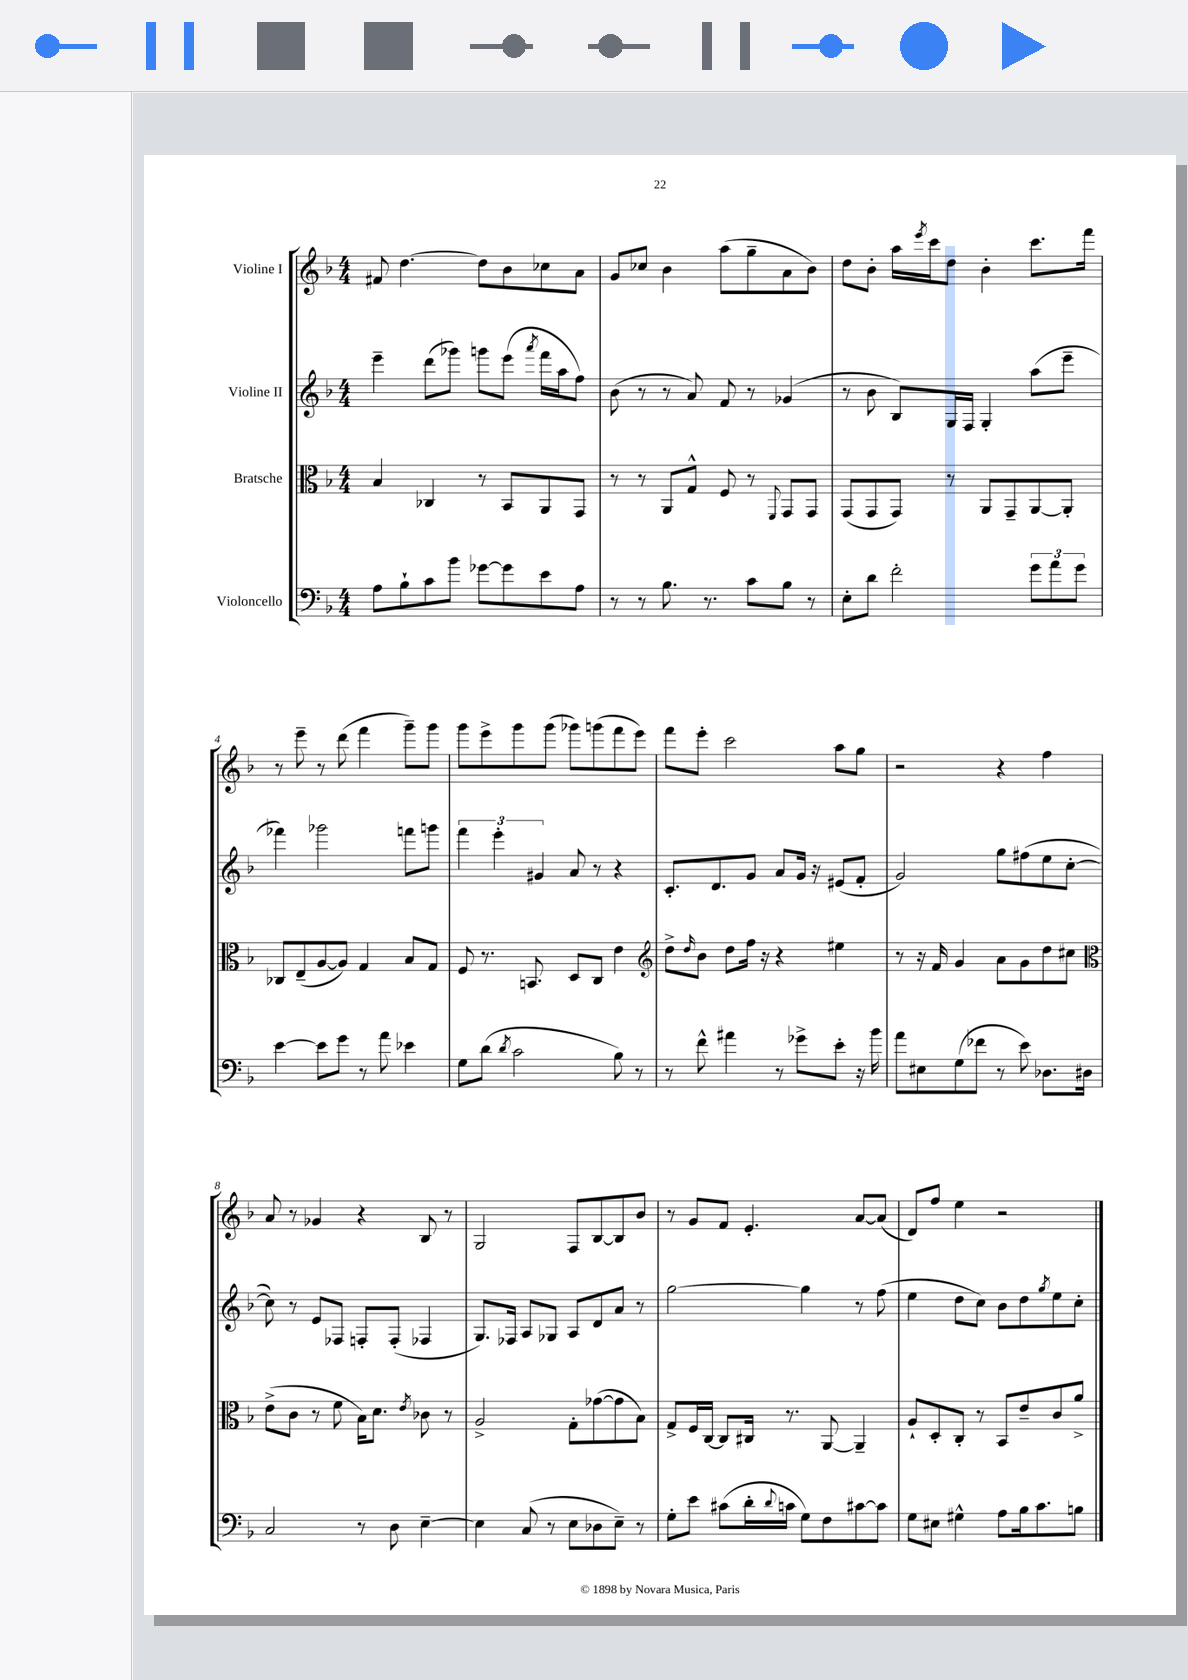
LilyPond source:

<<
\new StaffGroup <<
\new Staff = "s0" \with { instrumentName = "Violine I" } {
    \clef treble \key f \major \numericTimeSignature \time 4/4
    fis'8 d''4.~ d''8 bes'8 ces''8 a'8 |
    g'8 ces''8 bes'4 a''8( g''8-- a'8 bes'8) |
    d''8 bes'8-. a''16 \acciaccatura { e'''8 } c'''16 d''8 bes'4-. c'''8. f'''16 |
    r8 e'''8-- r8 d'''8( f'''4 g'''8--) g'''8 |
    g'''8 e'''8-> g'''8 g'''8( ges'''8) g'''8( f'''8 e'''8) |
    f'''8 e'''8-. c'''2 a''8 g''8 |
    r2 r4 f''4 |
    a'8 r8 ges'4 r4 bes8 r8 |
    g2 f8 bes8~ bes8 bes'8 |
    r8 g'8 f'8 e'4.-. a'8~ a'8( |
    d'8) f''8 e''4 r2 \bar "|." |
}
\new Staff = "s1" \with { instrumentName = "Violine II" } {
    \clef treble \key f \major \numericTimeSignature \time 4/4
    e'''4-- d'''8( ges'''8) g'''8 e'''8( \acciaccatura { a'''8 } f'''16 a''16 f''8) |
    bes'8( r8 r8 a'8) f'8 r8 ges'4( |
    r8 bes'8 bes8) g16 f16 g4-. a''8( e'''8-- |
    fes'''4) ges'''2 f'''8 g'''8 |
    \tuplet 3/2 { f'''4 e'''4-. gis'4 } a'8 r8 r4 |
    c'8.-. d'8. g'8 a'8 g'16 r16 eis'8( f'8-. |
    g'2) g''8 fis''8( e''8 c''8~-. |
    c''8) r8 e'8 fes8 f8-. f8-.( fes4 |
    g8.) fes16 a8 ges8 a8 d'8 a'8 r8 |
    g''2~ g''4 r8 f''8( |
    e''4 d''8 c''8) bes'8 d''8 \acciaccatura { g''8 } e''8 c''8-. \bar "|." |
}
\new Staff = "s2" \with { instrumentName = "Bratsche" } {
    \clef alto \key f \major \numericTimeSignature \time 4/4
    bes4 ces4 r8 bes,8 a,8 g,8 |
    r8 r8 a,8 g8-^ f8 r8 \appoggiatura { f,8 } g,8 g,8 |
    g,8( g,8 g,8) r8 a,8 g,8-- a,8~ a,8-. |
    ces8 e8--( a8~ a8) g4 bes8 g8 |
    f8 r8. b,8. d8 c8 e'4 |
    \clef treble d''8-> \grace { d''16 } bes'8 d''8 f''16 r16 r4 eis''4 |
    r8 r16 f'16 g'4 a'8 g'8 d''8 cis''8 |
    \clef alto e'8->( c'8 r8 f'8 bes16) d'8. \acciaccatura { e'8 } ces'8 r8 |
    a2-> g8-. ges'8~( ges'8 bes8) |
    g8-> f16 c16~ c8 cis16 r8. a,8~ a,4-- |
    a8-! d8-. c8-. r8 bes,8 e'8-- c'8 a'8-> \bar "|." |
}
\new Staff = "s3" \with { instrumentName = "Violoncello" } {
    \clef bass \key f \major \numericTimeSignature \time 4/4
    a8 bes8-! c'8 bes'8 ges'8~ ges'8 e'8 a8 |
    r8 r8 bes8. r8. c'8 bes8 r8 |
    e8-. d'8 f'2-. \tuplet 3/2 { g'8 a'8 g'8 } |
    e'4~ e'8 g'8 r8 a'8 ees'4 |
    g8 d'8( \acciaccatura { d'8 } c'2 bes8) r8 |
    r8 f'8-^ ais'4 r8 ges'8-> e'8-. r16 bes'16 |
    a'8 eis8 g8( fes'8 r8 e'8) des8. dis16 |
    c2 r8 d8 e4~-- |
    e4 c8( r8 e8 des8 e8--) r8 |
    g8-. e'8 cis'8( d'16-. \appoggiatura { d'8 } c'16 g8) f8 cis'8~ cis'8 |
    g8 eis8 gis4-^ a8 bes16 c'8. b8 \bar "|." |
}
>>
>>
